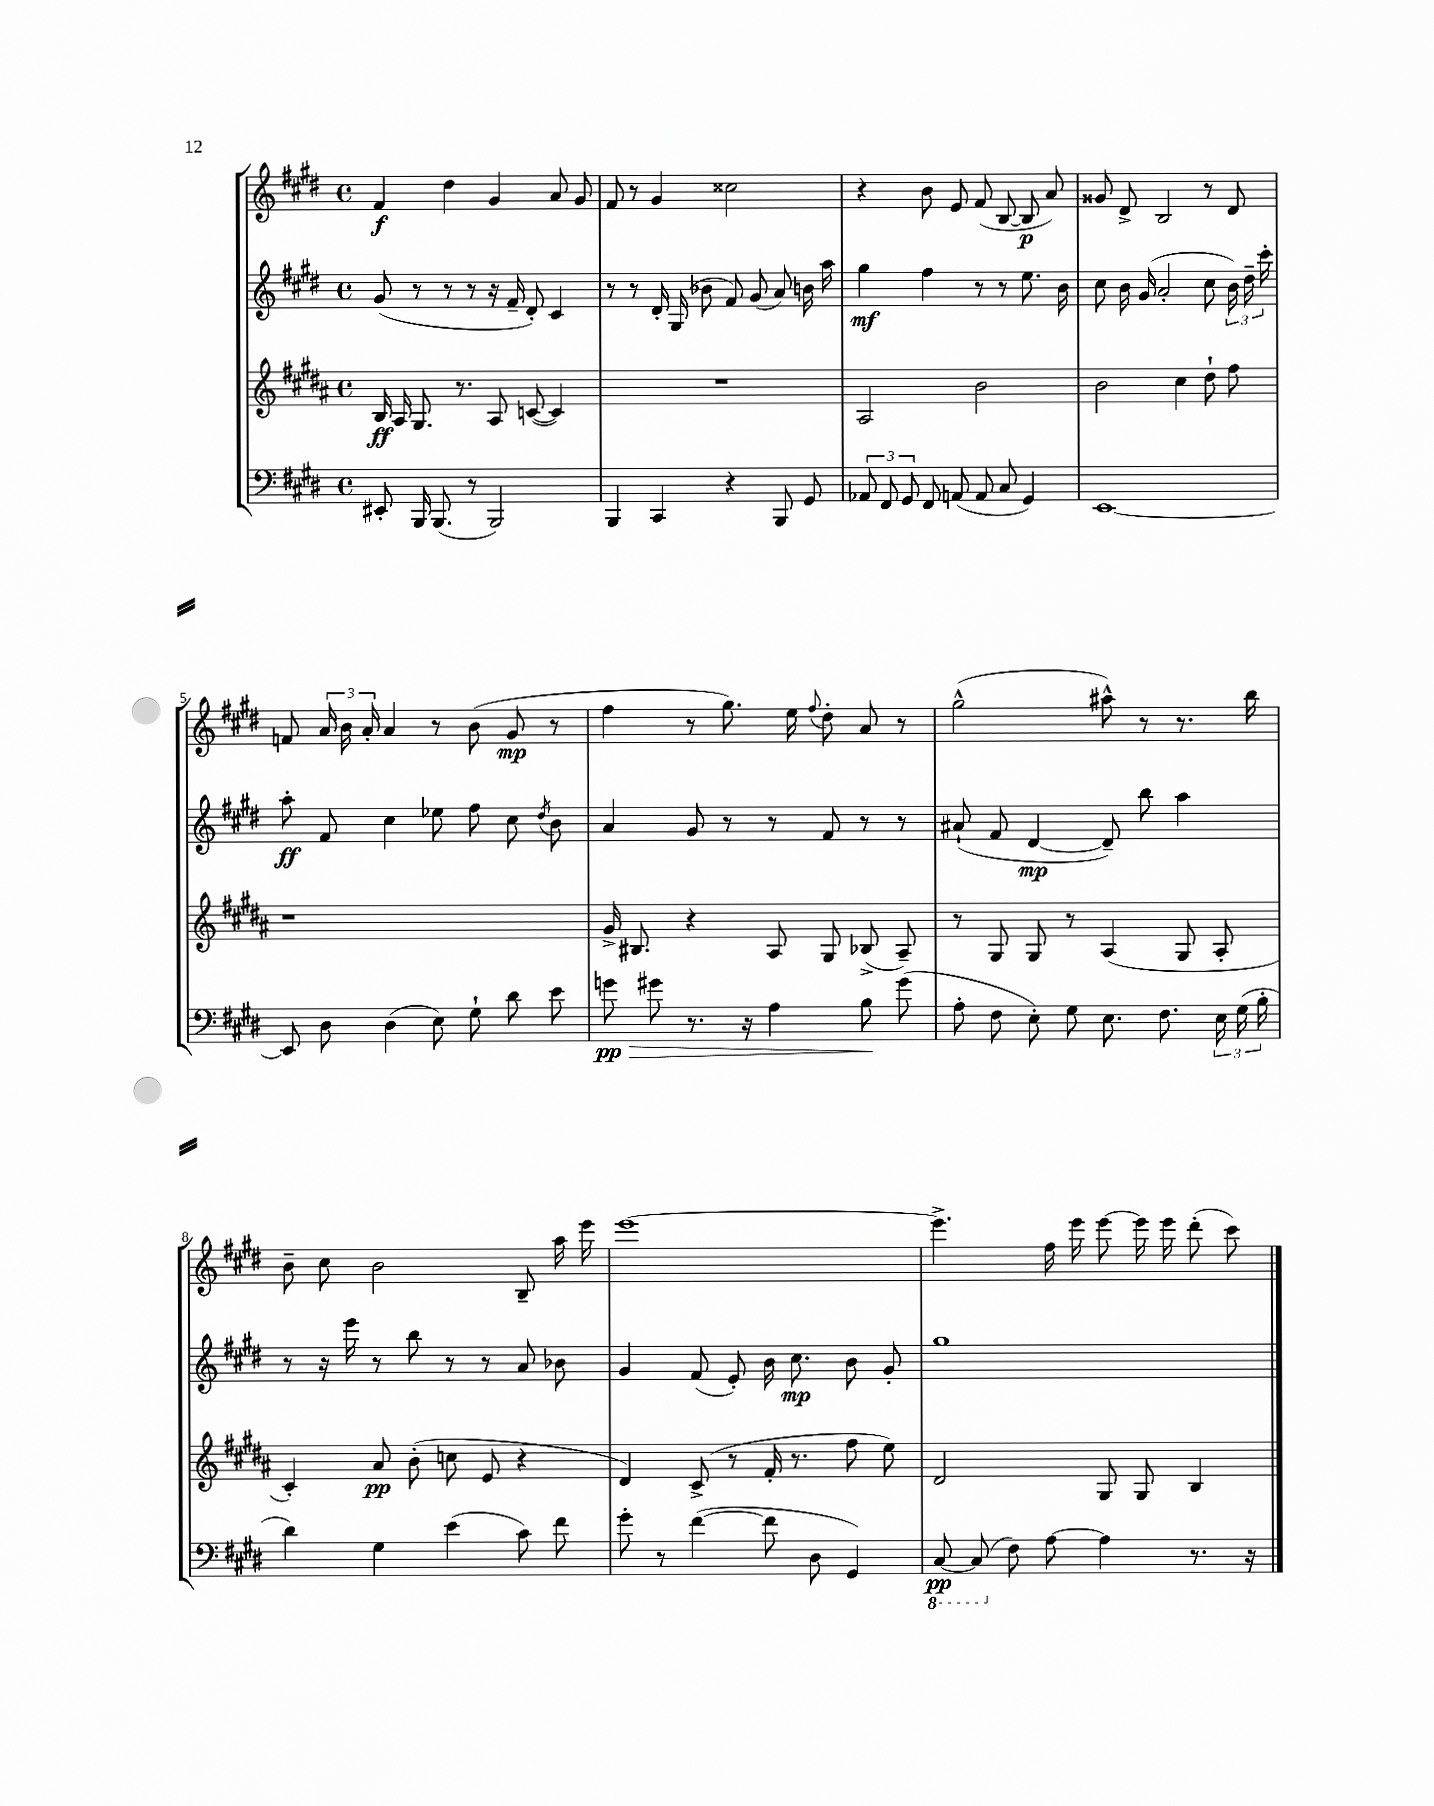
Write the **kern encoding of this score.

**kern	**kern	**kern	**kern
*staff4	*staff3	*staff2	*staff1
*clefF4	*clefG2	*clefG2	*clefG2
*k[f#c#g#d#]	*k[f#c#g#d#a#]	*k[f#c#g#d#]	*k[f#c#g#d#]
*M4/4	*M4/4	*M4/4	*M4/4
*met(c)	*met(c)	*met(c)	*met(c)
8EE#'/	16B/	(8g#/	4f#/
.	16A#/	.	.
16BBB/	8.G#/	8r	.
(8.BBB/	.	.	.
.	.	8r	4dd#\
.	8.r	.	.
8r	.	8r	.
2BBB/)	8A#/	16r	4g#/
.	.	16f#~/	.
.	([8c/	8d#'/)	.
.	4c/])	4c#/	8a/
.	.	.	8g#/
=	=	=	=
4BBB/	1r	8r	8f#/
.	.	8r	8r
4CC#/	.	16d#'/	4g#/
.	.	(16G#/	.
.	.	8b-\	.
4r	.	8f#/)	2cc##\
.	.	(8g#/	.
8BBB/	.	8a/)	.
8GG#/	.	16b\	.
.	.	16aa\	.
=	=	=	=
12AA-/	2A#/	4gg#\	4r
12FF#/	.	.	.
12GG#/	.	.	.
8FF#/	.	4ff#\	8b\
(8AA/	.	.	8e/
8AA/	2b\	8r	(8f#/
8C#/	.	8r	[8B/
4GG#/)	.	8.ee\	8B/]
.	.	.	8a/)
.	.	16b\	.
=	=	=	=
[1EE	2b\	8cc#\	8g##/
.	.	16b\	8d#^/
.	.	(16g#/	.
.	.	2a'/	2B/
.	4cc#\	.	.
.	8dd#`\	8cc#\	8r
.	8ff#\	24b\)	8d#/
.	.	24dd#~\	.
.	.	24ccc#'\	.
=	=	=	=
8EE/]	1r	8aa'\	8f/
8D#\	.	8f#/	24a/
.	.	.	24b\
.	.	.	24a'/
(4D#\	.	4cc#\	4a/
8E\)	.	8ee-\	8r
8G#`\	.	8ff#\	(8b\
8d#\	.	8cc#\	8g#/
.	.	8qdd#/	.
8e\	.	8b\	8r
=	=	=	=
8g\	16g#^/	4a/	4ff#\
.	8.B#/	.	.
8g#\	.	.	.
8.r	4r	8g#/	8r
.	.	8r	8.gg#\)
16r	.	.	.
4A\	8A#/	8r	.
.	.	.	16ee\
.	.	.	8qqff#/
.	8G#/	8f#/	8dd#'\
8B\	(8B-^/	8r	8a/
(8g#\	8A#~/)	8r	8r
=	=	=	=
8A'\	8r	(8a#`/	(2gg#^^\
8F#\	8G#/	8f#/	.
8E'\)	8G#/	[4d#/	.
8G#\	8r	.	.
8.E\	(4A#/	8d#~/])	8aa#^^\)
.	.	8bb\	8r
8.F#\	.	.	.
.	8G#/	4aa\	8.r
24E\	8A#'/	.	.
(24G#\	.	.	.
.	.	.	16bb\
24B'\	.	.	.
=	=	=	=
4d#\)	4c#'/)	8r	8b~\
.	.	16r	8cc#\
.	.	16eee\	.
4G#\	8a#/	8r	2b\
.	(8b'\	8bb\	.
(4e\	8cc\	8r	.
.	8e/	8r	.
8c#\)	4r	8a/	8B~/
8f#\	.	8b-\	16aa\
.	.	.	16eee\
=	=	=	=
8g#'\	4d#/)	4g#/	[1eee
8r	.	.	.
([4f#\	(8c#^/	(8f#/	.
.	8r	8e'/)	.
8f#\]	16f#'/	16b\	.
.	8.r	8.cc#\	.
8D#\	.	.	.
4GG#/)	8ff#\	8b\	.
.	8ee\)	8g#'/	.
=	=	=	=
[8CC#/	2d#/	1gg#	4.eee^\]
(8CC#/]	.	.	.
8F#\)	.	.	.
[8A\	.	.	16ff#\
.	.	.	16eee\
4A\]	8G#/	.	[8eee\
.	8G#/	.	16eee\]
.	.	.	16eee\
8.r	4B/	.	(8ddd#'\
.	.	.	8ccc#\)
16r	.	.	.
==	==	==	==
*-	*-	*-	*-
